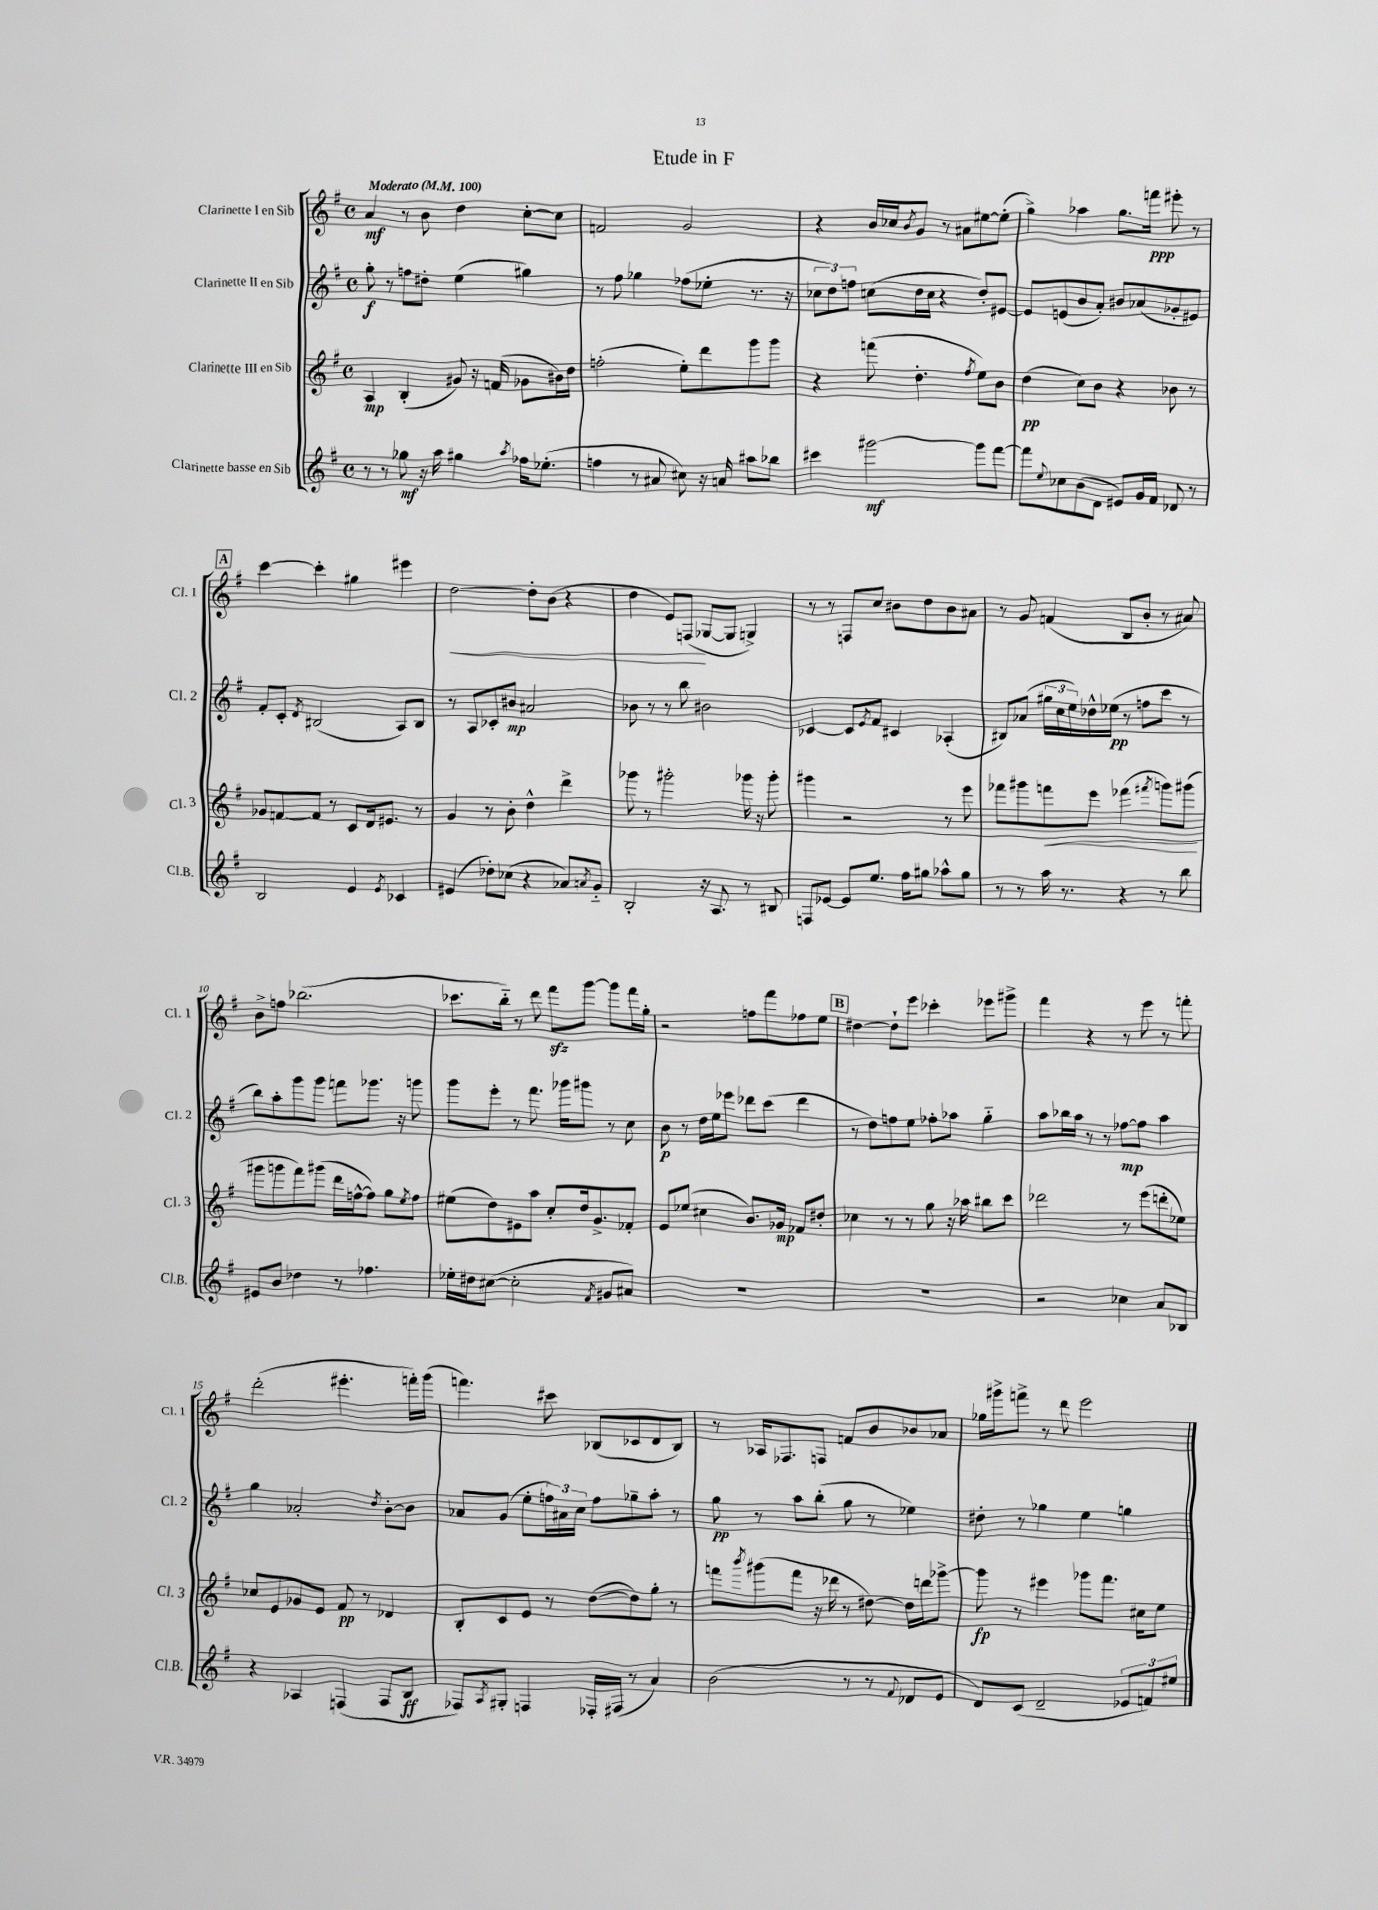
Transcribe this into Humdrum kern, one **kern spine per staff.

**kern	**kern	**kern	**kern
*staff4	*staff3	*staff2	*staff1
*clefG2	*clefG2	*clefG2	*clefG2
*k[f#]	*k[f#]	*k[f#]	*k[f#]
*M4/4	*M4/4	*M4/4	*M4/4
*met(c)	*met(c)	*met(c)	*met(c)
*MM100	*MM100	*MM100	*MM100
8r	4A/	8gg'\	4a/
8r	.	8r	.
8gg-\	(4B'/	8ff\L	8r
16r	.	8dd#'\J	8b\
16aa\	.	.	.
4gg#\	8g#/)	(4ee\	4dd\
.	16r	.	.
.	(16f/	.	.
8qaa/	.	.	.
16ff-\LK	8g-\L	4gg#\)	[8cc'\L
(8.ee-'\J	.	.	.
.	16b#\L)	.	8cc\]J
.	16dd\JJ	.	.
=	=	=	=
4ff\	(2ff'\	8r	2f/
.	.	8ff#\	.
8r	.	4gg-\	.
8a#/	.	.	.
8cc#\)	8ee'\L)	(8ff-\L	2g/
16r	8ddd\	8ee-'\J	.
16a/	.	.	.
8aa#\L	8ggg\	8.r	.
8bb-\J	8ggg\J	.	.
.	.	16r	.
=	=	=	=
4ccc#\	4r	12cc-\L	4r
.	.	12dd\)	.
.	.	12ff\J	.
[2ggg#\	(8fff\	(8cc\L	16b/LL
.	.	.	16cc-/J
.	.	.	8qb/
.	4.dd'\	16dd\L	8g/J
.	.	16cc\JJ	.
.	.	4r	8r
.	.	.	8a#\L
.	8qff#/	.	.
8ggg#\]L	8ee\L)	8dd'/L)	[8ee#\
[8fff#\J	8b\J	[8e#/J	(8ee#'\]J
=	=	=	=
8fff#\]L	(4dd\	8e#/]L	4gg^\)
8qqee/	.	.	.
8cc-\	.	(8e/	.
(8b\	8cc\L)	8b/	4aa-\
8d\J	8b\J	8a'/J)	.
8e#/L)	4r	8b#/L	8.gg\L
16g/L	.	(8a-/	.
16f#/JJ	.	.	16fff\Jk
8d-/	8b-\	8g-'/	8eee#'\
8r	8r	8e#/J)	8r
=	=	=	=
2B/	8g-/L	8f#'/L	[4ccc\
.	[8f/	8c'/J	.
.	.	8qd/	.
.	8f/]J	(2B#/	4ccc'\]
.	8r	.	.
4e/	8c/L	.	4gg#\
.	16d/k	.	.
.	8.e#/J	.	.
8qe/	.	.	.
4c-/	.	8A/L)	4eee#\
.	8r	8B#/J	.
=	=	=	=
(4e#/	4g/	8r	[2dd\
.	.	8A/L	.
8dd-'\L)	8r	8c-'/	.
(8cc-\J	8b'\	8b#/J	.
4r	4dd^^\	2a#/	8dd'\]L
.	.	.	(8b\J
8a-/L)	4ddd^\	.	4r
8qa/	.	.	.
8g'~/J	.	.	.
=	=	=	=
2B'/	8ggg-\	8b-\	4dd\
.	8r	8r	.
.	2ggg#'\	8r	8e/L)
.	.	8bb\	(8F/J
16r	.	2b#\	[8G-/L
8.A/	.	.	.
.	.	.	8G-/]J
8r	16ggg-\	.	4G^/)
.	16r	.	.
8B#/	8ggg-'\	.	.
=	=	=	=
8F/L	4ggg#\	[4c-/	8r
[8e-/J	.	.	8r
8e-/]L	2r	8c-/]L	8F/L
.	.	8qe/	.
8.ee/J	.	8f#/J	8cc/J
.	.	4c#/	8b#\L
16ff#\LK	.	.	.
8gg#\J	.	.	8dd\
8aa-^^\L	8r	(4A-'/	8b#\
8gg#\J	8eee\	.	8a#\J
=	=	=	=
8r	8fff-\L	8B#/L)	8r
8r	8ggg#\	(8a-/J	8g/
16aa\	8fff\	24gg#\LL	(4f/
.	.	24cc\	.
8.r	.	.	.
.	.	24ee\)	.
.	8eee\J	16dd-^^\	.
.	.	(16ee-\JJ	.
4r	(4fff-\	8r	8B/L
.	.	8ff\L	8b'/J
.	8qfff#/	.	.
8r	8ggg\L)	8ccc\J	8r
8bb\	(8ggg#\J	8r	8a#/)
=	=	=	=
8e#/L	8ggg#\L	8bb\L)	8b^\L
8b/J	8ggg\	8aa'\	8ff\J
4dd-\	8fff#\)	8ggg\	(2.bb-\
.	(8ggg#\J	8ggg\J	.
8r	16ddd\LL	8fff\L	.
.	[16ff^^\J	.	.
4.ff-\	8ff\]J)	8.ggg-\J	.
.	8gg\L	.	.
.	.	16r	.
.	8qee/	.	.
.	8ff\J	8ggg\	.
=	=	=	=
16ee-'\LL	(8ee#\L	8ggg\L	8.ccc-\L
16dd#\J	.	.	.
([8cc#\J	8dd\)	8eee'\J	.
.	.	.	16bb'~\Jk)
2cc#'\]	8e#\	8r	8r
.	8aa\J	8.fff#\	8ddd\
.	8cc'/L	.	8fff#\L
.	.	16ggg-\LK	.
.	16dd/k	8ggg#\J	[8ggg\J
.	8.g^/	.	.
8qf#/	.	.	.
8g#/L	.	8r	8ggg\]L
8a#/J)	8f-'/J	8cc\	16fff#\L
.	.	.	16gg'\JJ
=	=	=	=
1r	8e/L	8b\	2r
.	(8ee-/J	8r	.
.	4cc#\	16dd\LL	.
.	.	16ee\J	.
.	.	8eee-\J	.
.	8.b/L)	8ddd-\L	8ff\L
.	.	(8ccc\J	8fff#\
.	16g-/Jk	.	.
.	8f-/L	4ddd-\	8ff-\
.	8dd#'/J	.	8ee\J
=	=	=	=
1r	4cc-\	8r	[4dd#\
.	.	8dd\L)	.
.	8r	8ff\	8dd#`\]L
.	8r	8ee\J	8eee\J
.	8gg\	8ff-'\L	4ccc-'\
.	16r	8aa-\J	.
.	16aa-\	.	.
.	8bb#\L	4gg'~\	8eee-\L
.	8ccc\J	.	8ggg#^\J
=	=	=	=
2r	2ddd-\	8aa\L	4fff#\
.	.	16bb-\L	.
.	.	16aa\JJ	.
.	.	8r	4r
.	.	8r	.
4cc-\	8r	[8ff-\L	8r
.	(8eee\L	8ff-\]J	8eee\
8a/L	8ddd'\	4aa\	8r
8B-/J	8ee-\J)	.	8fff'\
=	=	=	=
4r	8cc-/L	4gg\	(2ddd'\
.	8e/	.	.
4A-/	8g-/	2a-'/	.
.	8e/J	.	.
(4F/	8f#/	.	4.eee#'\
.	8r	.	.
.	.	8qdd/	.
8F/L	4d-/	[8b'\L	.
8B/J	.	8b\]J	16fff'\LL)
.	.	.	(16ggg\JJ
=	=	=	=
8F-/L)	8B'/L	8a-/L	4.fff\)
8qA/	.	.	.
8G#'/J	8c/	(8g/J	.
4F/	8e/J	8ee'\L	.
.	8r	24ff\L)	8ccc#\
.	.	24a#\	.
.	.	24cc\JJ	.
16F-'/LL	([8dd\L	8ff\L	(8B-/L
(16F#/JJ	.	.	.
8r	8dd\])	8gg-~\	8c-/
4a/)	8gg'\J	8aa'\J	8d/
.	8r	8r	8B-/J)
=	=	=	=
(2b\	8fff\L	8gg\	8r
.	8qbbb/	.	.
.	(8ggg#\	8r	16A-/LK
.	.	.	8.F-/
.	8fff\J	8aa\L	.
.	16r	(8bb'\J	8F/J
.	16ddd-\	.	.
8r	8r	8gg\	8f/L
8r	[8dd#\)	8r	8b/
8qqf#/	.	.	.
8d-/L	16dd#\]LL	4ee-\)	8b-/
.	16ddd\J	.	.
8e/J	[8ggg-^\J	.	8a-/J
=	=	=	=
8d/L)	8ggg-\]	8dd#'\	16gg-\LL
.	.	.	16ggg#^\J
(8c/J	8r	8r	8fff^\J
2d~/	4eee#\	4gg-\	8r
.	.	.	8ddd\
.	8ggg-\L	4ee\	2eee\
.	8.fff#\J	.	.
12e-/L	.	4gg\	.
.	16cc#\LK	.	.
12f/)	.	.	.
.	8ee\J	.	.
12ee#/J	.	.	.
==	==	==	==
*-	*-	*-	*-
